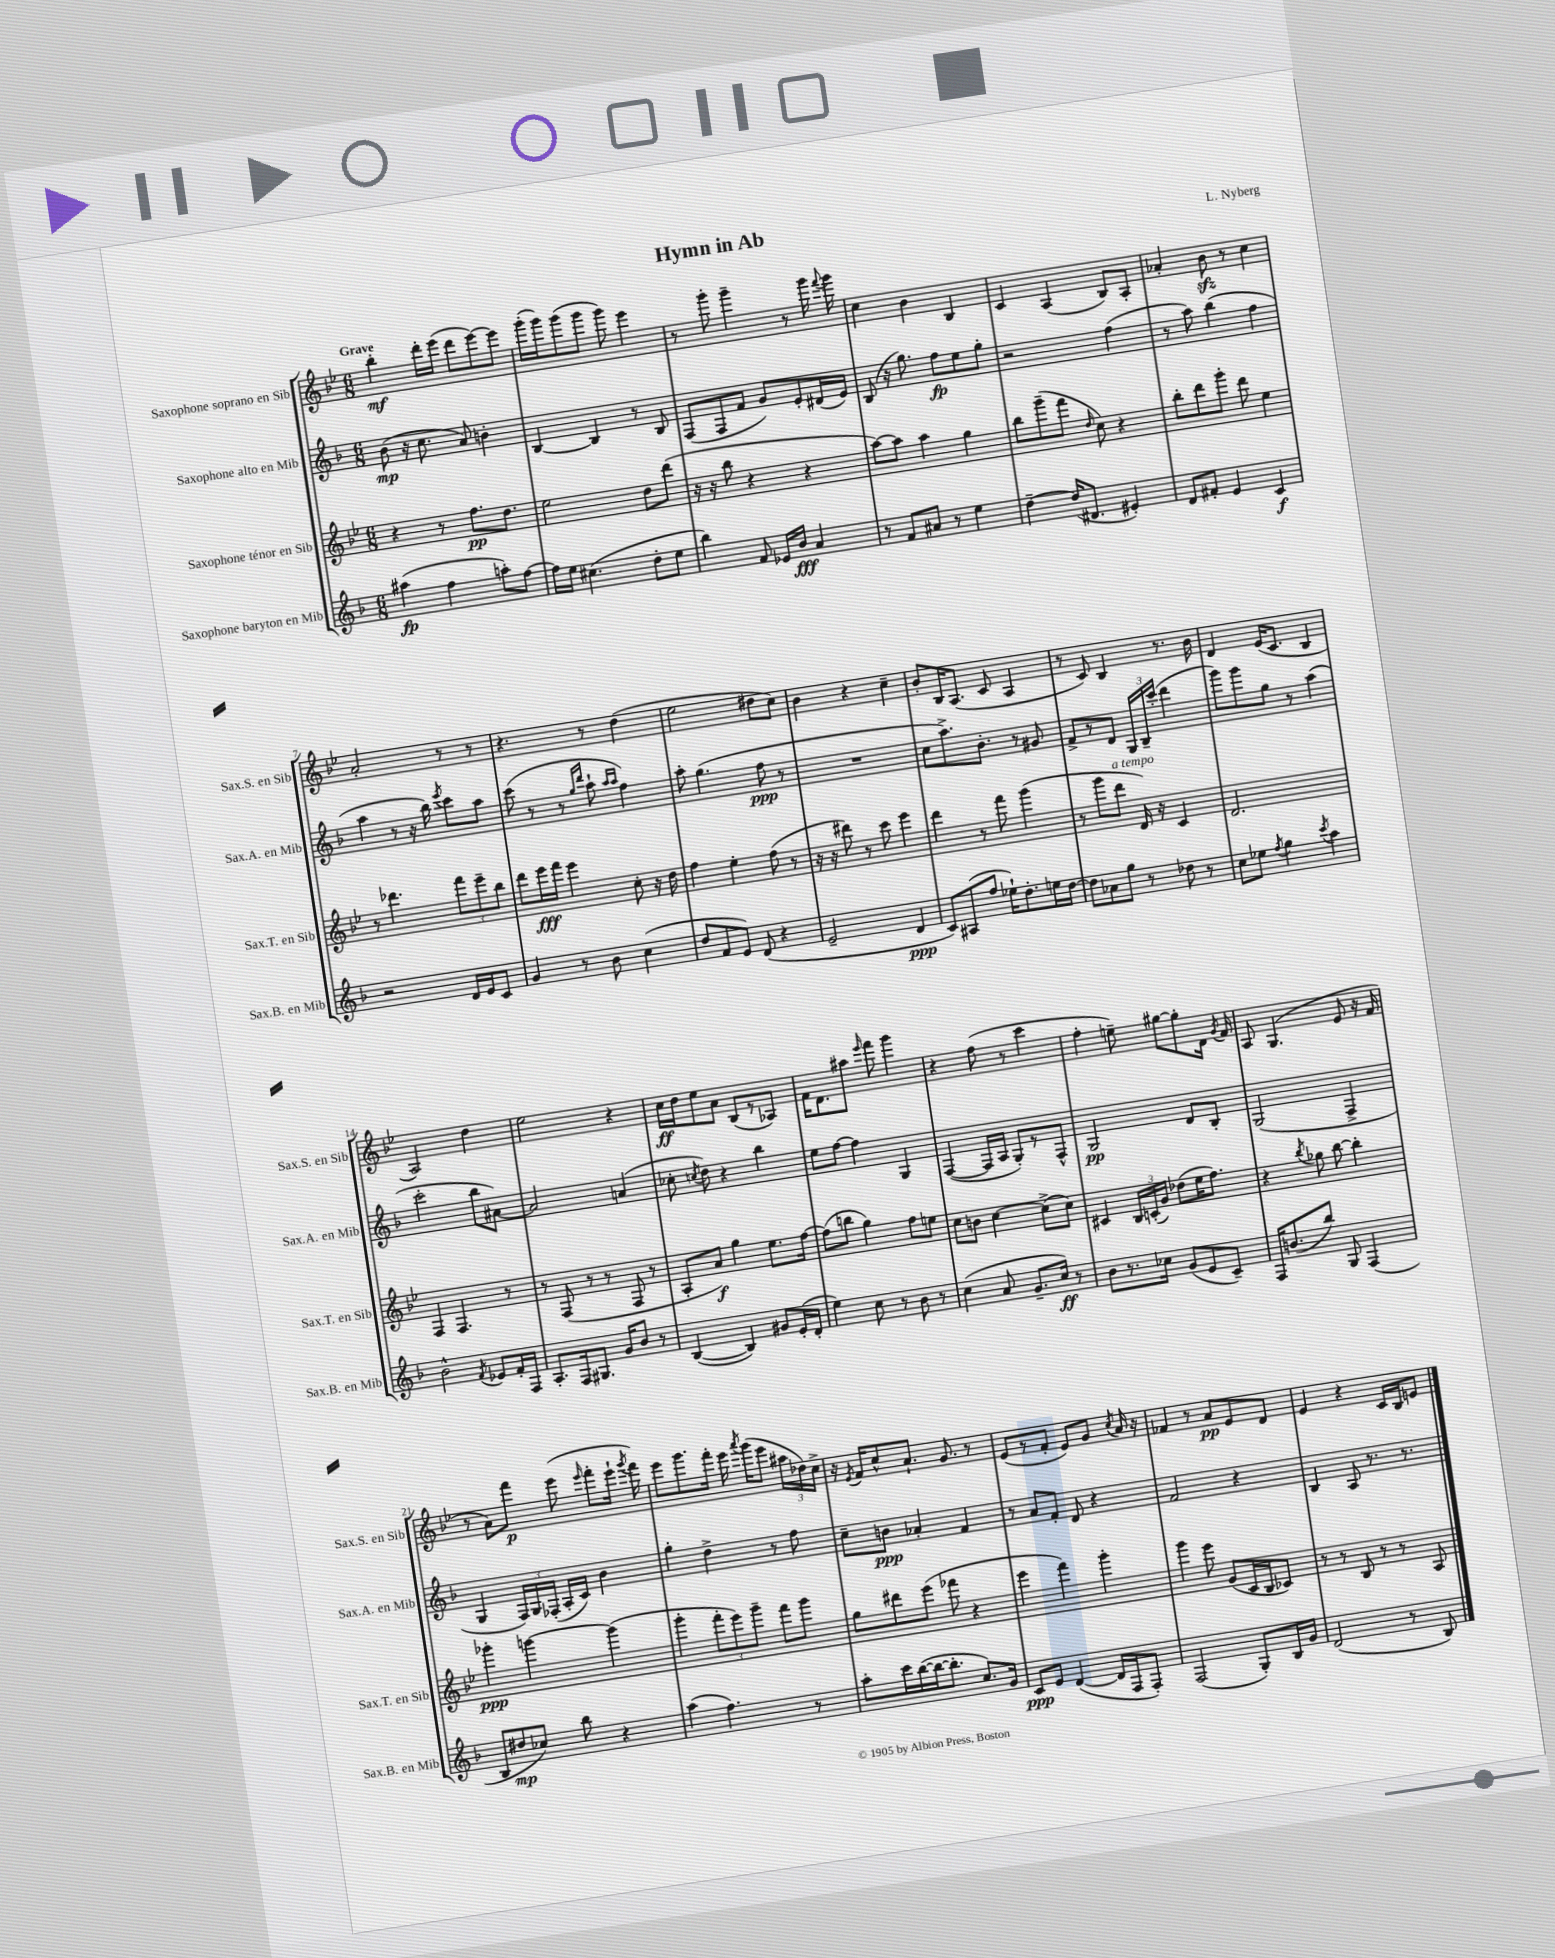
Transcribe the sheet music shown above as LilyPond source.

\header { title = "Hymn in Ab" composer = "L. Nyberg" }
<<
\new StaffGroup <<
\new Staff = "s0" \with { instrumentName = "Saxophone soprano en Sib" shortInstrumentName = "Sax.S. en Sib" } {
    \clef treble \key bes \major \numericTimeSignature \time 6/8 \tempo "Grave"
    \autoBeamOff bes''4-.\mf d'''16[-. ees'''16]( d'''8[ ees'''8~) ees'''8] |
    g'''16[-.( g'''16) g'''8( g'''8] g'''8) ees'''4 |
    r8 g'''8-. g'''4-- r8 g'''16 \appoggiatura { f'''8 } g'''16 |
    c''4 bes'4 bes4 |
    c'4 a4( bes8[) a8]-. |
    aes'4-. bes'8\sfz r8 c''4 |
    a'2-. r8 r8 |
    r4. r8 d''4( |
    ees''2 dis''8[ c''8]) |
    bes'4 r4 c''4-- |
    bes'8[-. bes16 a8.]( c'8 a4 |
    r8 c'8) bes4 r8. bes'16 |
    d'4 ees'16[( c'8.] bes4 |
    a2) d''4 |
    ees''2 r4 |
    c''16[\ff d''16 ees''8 a'8] bes8[( r8 aes8]) |
    f'16[ d'8. ais''8] \grace { ees'''16 } f'''8 g'''4 |
    r4 f''8( r8 c'''4 |
    f''4-. e''8--) gis''8[~ gis''8-. d'16] \acciaccatura { g'8 } f'16 |
    a8 g4.( ees'8 r16 f'16 |
    r8 a'8[) f'''8]\p ees'''8( \grace { ees'''16 } f'''8[-. ees'''16]-! \acciaccatura { g'''8 } f'''16) |
    ees'''8[ g'''8. f'''16]-. ees'''16 \acciaccatura { a'''8 } g'''16[( ees'''8] \tuplet 3/2 { ais''16[ des''16) c''16]-> } |
    r16 \acciaccatura { ees'8 } f'16[ c''8-^ a'8.]-! g'8. r8 |
    ees'8[( r8 f'8]-. ees'8[) g'8] \acciaccatura { c''8 } a'16 r16 |
    fes'4 r8 a'8[\pp ees'8 d'8] |
    ees'4 r4 c'16[ bes16 e'8] \bar "|." |
}
\new Staff = "s1" \with { instrumentName = "Saxophone alto en Mib" shortInstrumentName = "Sax.A. en Mib" } {
    \clef treble \key f \major \numericTimeSignature \time 6/8
    \autoBeamOff bes'8\mp( r16 c''8. a'8) b'4-. |
    bes4~ bes4 r8 bes8 |
    f8[( f8 f'8] g'8[) e'8-. dis'16( e'16]) |
    bes8( r16 g''8.) f''8[\fp e''8 g''8]-. |
    r2 f''4( |
    r8 a''8) bes''4( f''4 |
    a''4 r8 r16 bes''16) \acciaccatura { e'''8 } c'''8[ a''8] |
    c'''8( r8 r8 \grace { g''16[ d'''16] } a''8-! \grace { a''16[ a''16] } f''4) |
    a''8-. g''4.( f''8\ppp r8 |
    R2. |
    c''8[ a''8.->) bes'8.]-. r8 gis'8 |
    f'8[-> r8 d'8] \tuplet 3/2 { g16[ bes16-- c'''16]-.( } d'''4 |
    g'''8[) g'''8 g''8] r8 a''4( |
    c'''2-. bes''8[ ais'8]~) |
    ais'2 a'4( |
    ces''8-. \acciaccatura { c''8 } d''8) r4 bes''4 |
    e''8[ f''8]~ f''4 g4 |
    f4~( f16[ a16] g8[-.) r8 f8]-^ |
    g2\pp d'8[ bes8]-. |
    g2( f4-> |
    g4 \tuplet 3/2 { f16[) g16 fes16]-.( } a16[-. c'16]) bes'4 |
    g''4-. d''4-> r8 f''8 |
    c''8[-- b'8]\ppp aes'4-. f'4 |
    r8 a'8[ f'8]-. d'8 r4 |
    f'2 r4 |
    bes4 a8 r8. r8. \bar "|." |
}
\new Staff = "s2" \with { instrumentName = "Saxophone ténor en Sib" shortInstrumentName = "Sax.T. en Sib" } {
    \clef treble \key bes \major \numericTimeSignature \time 6/8
    \autoBeamOff r4 r8 f''8.[\pp d''8.] |
    ees''2 d''8[ d'''8]( |
    r16 r16 bes''8 r4 r4 |
    a''8[~) a''8] a''4 g''4 |
    bes''8[ g'''8--( f'''8] \grace { d''16 } c''8) r4 |
    bes''8[-. d'''8 g'''8]-. d'''8 ees''4 |
    r8 des'''4. \tuplet 3/2 { f'''8[ ees'''8-- bes''8] } |
    d'''8[ ees'''16\fff f'''16] ees'''4 c''8-. r16 d''16 |
    f''4 ees''4-. f''8( r8 |
    r16 r16 dis'''8) r8 c'''8 ees'''4 |
    d'''4 r8 f'''8 g'''4( |
    r8 g'''8[ d'''8]^\markup { \italic "a tempo" } d'16) r16 c'4 |
    d'2. |
    f4 f4. r8 |
    r8 f8( r8 r8 f8 r8 |
    a8[-. a'8]\f) g''4 ees''8.[ f''16]~ |
    f''8[( b''8] g''4) f''8[ e''8] |
    c''8[ b'8] c''4~ c''8[->( c''8]) |
    cis'4 \tuplet 3/2 { bes16[ c'16-.( g'16]) } des''8[( ees''16 f''8.]) |
    r4 \acciaccatura { bes''8 } ges''8 bes''8~ bes''4-. |
    ges'''4-.\ppp g'''4~ g'''4( |
    g'''4-. \tuplet 3/2 { f'''8[-. ees'''8) g'''8]-- } f'''8[ g'''8] |
    g''8[ dis'''8 ees'''8]( fes'''8 r4 |
    ees'''4 f'''4) g'''4-. |
    g'''4 ees'''8 g'8[( c'16 bes16 ces'8]) |
    r8 r8 bes8 r8 r8 a8 \bar "|." |
}
\new Staff = "s3" \with { instrumentName = "Saxophone baryton en Mib" shortInstrumentName = "Sax.B. en Mib" } {
    \clef treble \key f \major \numericTimeSignature \time 6/8
    \autoBeamOff ais''4\fp( f''4 a''8[-.) f''8]~ |
    f''16[ e''16] cis''4.( d''8[-. e''8] |
    bes''4) f'8 ees'16[ bes'16]\fff a'4 |
    r8 f'8[ ais'8] r8 e''4 |
    d''4~-- d''16[( dis'8.] eis'4-.) |
    d'8[ fis'8]-. e'4 c'4\f |
    r2 d'16[ e'16 c'8] |
    g'4 r8 bes'8 c''4( |
    d''8[ f'8 e'8]) d'8( r4 |
    e'2-- d'4\ppp |
    c'8[) ais8( f''8] ees''16[-!) d''8.-. e''16 d''16]~ |
    d''8[ aes'8 g''8] r8 des''8 r8 |
    c''8[ ees''8] \acciaccatura { f''8 } g''4 \acciaccatura { c'''8 } a''4 |
    bes'2-^ \acciaccatura { f'8 } ees'8[ f'16-. f16] |
    a8.[-. f16 gis8.] g'16[ bes'8] r8 |
    bes4~( bes4) gis'8[ e'16-.( d'16]-. |
    e''4) c''8 r8 bes'8 r8 |
    c''4( a'8 g'8.[-- c''16]\ff) r8 |
    bes'8[ r8. ces''16] g'8[( e'8 c'8]--) |
    f16[ b'8.( bes''8]) g8 f4( |
    bes8[ dis''8\mp ces''8]) bes''8 r4 |
    a''4( f''4.) r8 |
    a''8[-. c'''16 bes''16~( bes''16~ bes''8.]-. c''8.[) g'16] |
    c'8[\ppp e'8] d'4~( d'16[ f16 f8]-.) |
    f2( g8[-.) bes16 g'16] |
    d'2( r8 bes8) \bar "|." |
}
>>
>>
